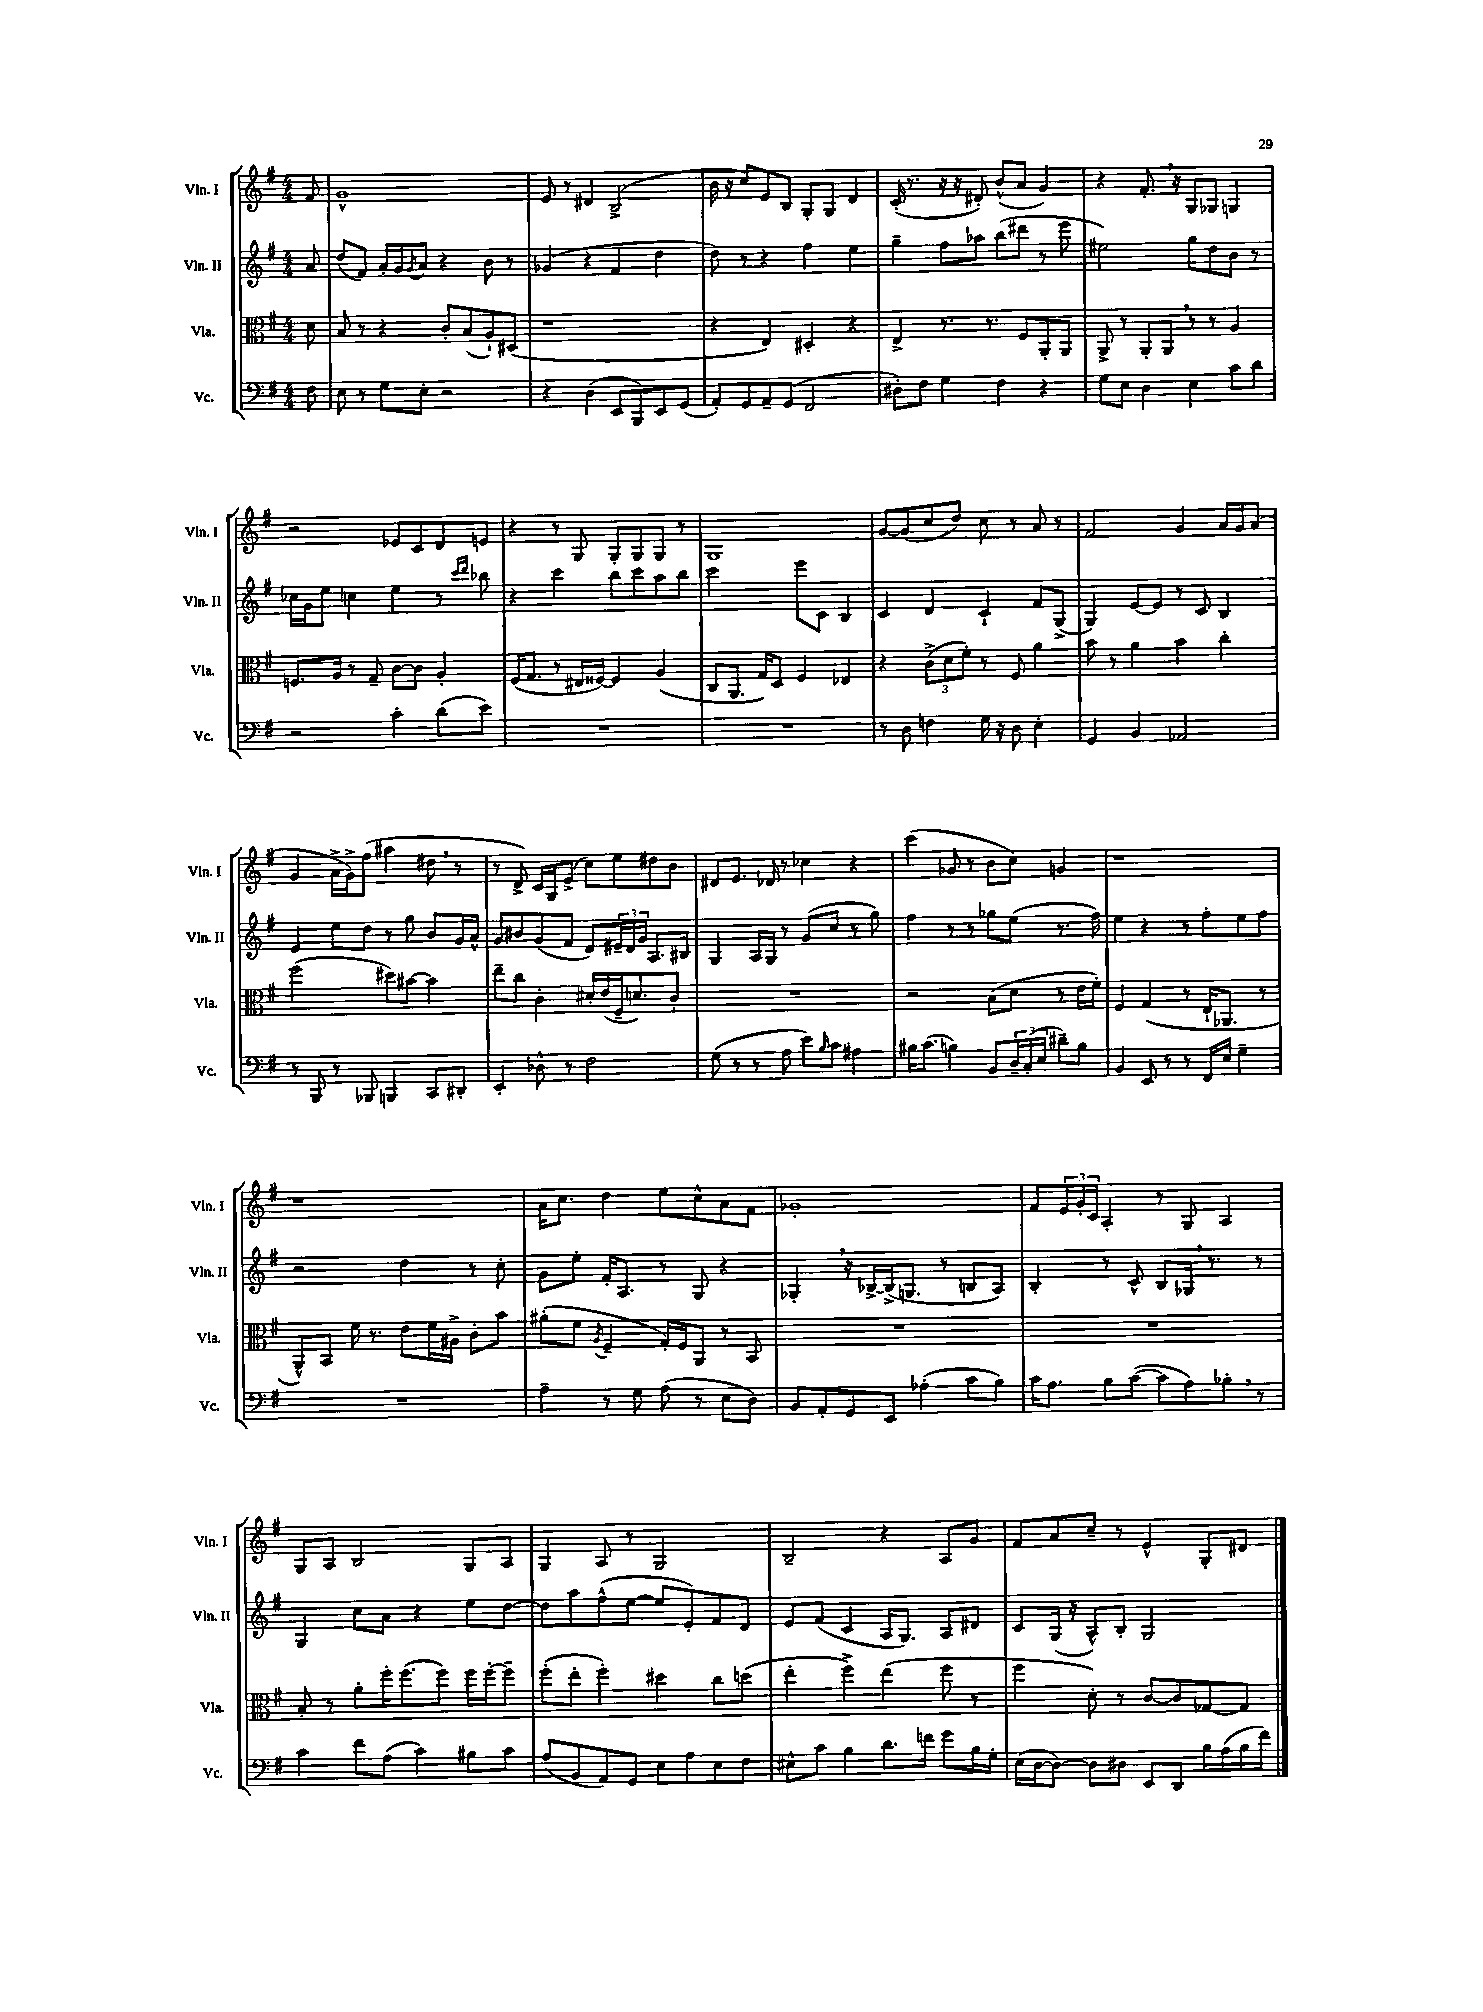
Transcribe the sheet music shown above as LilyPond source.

<<
\new StaffGroup <<
\new Staff = "s0" \with { instrumentName = "Vln. I" shortInstrumentName = "Vln. I" } {
    \clef treble \key g \major \numericTimeSignature \time 4/4 \partial 8
    fis'8 |
    g'1-^ |
    e'8 r8 dis'4 b2->( |
    b'16 r16 c''8) e'8 b8 g8-. g8 d'4 |
    c'16-.( r8. r16 r16 dis'8-.) b'8-^( a'8 g'4) |
    r4 fis'8.-. \breathe r16 g8 ges8 g4 |
    r2 ees'8 c'8 d'8 e'8 |
    r4 r8 g8 g8-. g8 g8 r8 |
    g1 |
    g'8~ g'8( c''8 d''8) c''8 r8 a'8 r8 |
    fis'2 g'4 a'16 g'16 a'8( |
    g'4 a'16-> g'16->) fis''8( ais''4 dis''8 \breathe r8 |
    r8 d'8->) c'16 g16 e'8->( c''8) e''8 dis''8 b'8 |
    dis'8 e'8. des'16 r8 ces''4 r4 |
    c'''4( ges'8 r8 b'8 c''8) g'4 |
    r1 |
    r1 |
    a'16 c''8. d''4 e''8 c''8-^ a'8 fis'8 |
    ges'1-. |
    fis'8 \tuplet 3/2 { e'16 g'16-. c'16 } a4-. r8 g8 a4 |
    g8 a8 b2 g8 a8 |
    g4 a8 r8 g2 |
    b2-- r4 a8 g'8 |
    fis'8 a'8 c''8-- r8 e'4-^ g8-. dis'8 \bar "|." |
}
\new Staff = "s1" \with { instrumentName = "Vln. II" shortInstrumentName = "Vln. II" } {
    \clef treble \key g \major \numericTimeSignature \time 4/4 \partial 8
    a'8 |
    d''8( fis'8) a'16-. g'16 \acciaccatura { g'8 } a'8 r4 b'8 r8 |
    ges'4( r4 fis'4 d''4 |
    d''8) r8 r4 fis''4 e''4 |
    g''4-- fis''8 aes''8 b''8( dis'''8 r8 e'''8 |
    eis''2) g''8 d''8 b'8 r8 |
    ces''16 g'16 e''8 c''4 e''4 r8 \grace { c'''16 d'''16 } bes''8 |
    r4 c'''4 b''8 c'''8 a''8 b''8 |
    c'''2 e'''8 c'8 b4 |
    c'4 d'4 c'4-! fis'8 g8->( |
    g4) e'8~ e'8 r8 c'8 b4 |
    e'4 e''8 d''8 r8 g''8 b'8 g'16 a'16-^ |
    g'8 bis'8 g'8( fis'8 d'8) \tuplet 3/2 { eis'16-- d'16 g'16 } a8. bis16 |
    g4 a16 g16 r8 g'8( c''8 r8 g''8) |
    fis''4 r8 r8 ges''8 e''8( r8. fis''16) |
    e''4 r4 r8 fis''8-. e''8 fis''8 |
    r2 d''4 r8 c''8-. |
    g'8 e''8-. fis'16-. a8. r8 g8 r4 |
    ges4-. \breathe r16 bes16~-> bes16->( g8. r8 b8 a8) |
    b4-. r8 c'8-^ b8 ges16 \breathe r8. r8 |
    g4 c''8 a'8 r4 e''8 d''8~ |
    d''8 a''8 fis''8-^( e''8~ e''8 e'8-.) fis'8 d'8 |
    e'8 fis'8( c'4 a16 g8.) a8 dis'8 |
    c'8 g16( r16 a8-^) b8-. g2 \bar "|." |
}
\new Staff = "s2" \with { instrumentName = "Vla." shortInstrumentName = "Vla." } {
    \clef alto \key g \major \numericTimeSignature \time 4/4 \partial 8
    d'8 |
    b8 r8 r4 c'8-. b8( a8-!) dis8( |
    r1 |
    r4 e4) dis4-. r4 |
    e4-> r8. r8. fis8 a,8-. a,8 |
    a,8-> r8 a,8-. a,8 \breathe r8 r8 a4 |
    f8. a16 r8 g8-- c'8~ c'8 a4-. |
    fis16( g8. r8 eis16 fisis16~) fisis4 a4( |
    c8 a,8. g16) d8 fis4 ees4 |
    r4 \tuplet 3/2 { c'8->( d'8 fis'8-.) } r8 fis8 a'4 |
    b'8 r8 a'4 b'4 c''4-. |
    fis''2( dis''8) bis'8~ bis'4 |
    e''8-- c''8 c'4-. dis'16-. e'16( fis16-- d'8.) c'8-. |
    R1 |
    r2 b8( d'8 r8 e'16 fis'16-.) |
    fis4 g4( r8 e16-! aes,8. r8 |
    a,8-^) b,8 fis'16 r8. e'8 fis'16 ais16-> c'8-. b'8 |
    ais'8-.( fis'8 \acciaccatura { a8 } fis4-- g16-.) fis16 a,8 r8 b,8 |
    R1 |
    R1 |
    b8-. r8 a'8-. fis''16-. fis''8.( fis''8) fis''16 fis''16~-. fis''8-- |
    fis''8-.( e''8-. fis''4-.) dis''4 c''8 d''8( |
    e''4-. fis''4->) e''4( fis''8 r8 |
    fis''4 d'8-.) r8 c'8~ c'8 ges8~ ges8 \bar "|." |
}
\new Staff = "s3" \with { instrumentName = "Vc." shortInstrumentName = "Vc." } {
    \clef bass \key g \major \numericTimeSignature \time 4/4 \partial 8
    fis8 |
    e8 r8 g8 e8-. r2 |
    r4 d4( e,8 b,,8) e,8 g,8( |
    a,8-.) g,8 a,8-- g,8( fis,2 |
    dis8-.) fis8 g4 fis4 r4 |
    g8 e8 d4 e4 c'8 d'8 |
    r2 c'4-. d'8( e'8) |
    R1 |
    R1 |
    r8 d8 f4 g16 r16 d8 e4-. |
    g,4 b,4 aes,2 |
    r8 b,,8 r8 bes,,8 b,,4 c,8 dis,8-. |
    e,4-. des8-^ r8 fis2 |
    g8( r8 r8 a8 e'8) \grace { b16 } c'8 ais4 |
    bis16 c'8.( b4) b,8 \tuplet 3/2 { d16-- c16-.( e16 } dis'8--) b8 |
    b,4 e,8 r8 r8 fis,16 e16 g4-- |
    R1 |
    a4-- r8 g8 a8( r8 e8 d8) |
    b,8 a,8-. g,8 e,8 aes4-.( c'8 b8) |
    c'16 a8. b8 c'8~( c'8 a8) bes8-. \breathe r8 |
    c'4 fis'8 a8( c'4) bis8 c'8 |
    a8( b,8 a,8) g,8 e8 a8 e8 fis8 |
    eis8-^ c'8 b4 d'8. f'16 g'8 b16 g16-. |
    e16( d16~ d8~) d8 dis8 e,8 d,8 b16 a16( b16 fis'16) \bar "|." |
}
>>
>>
\layout { \context { \Score \remove "Bar_number_engraver" } }
